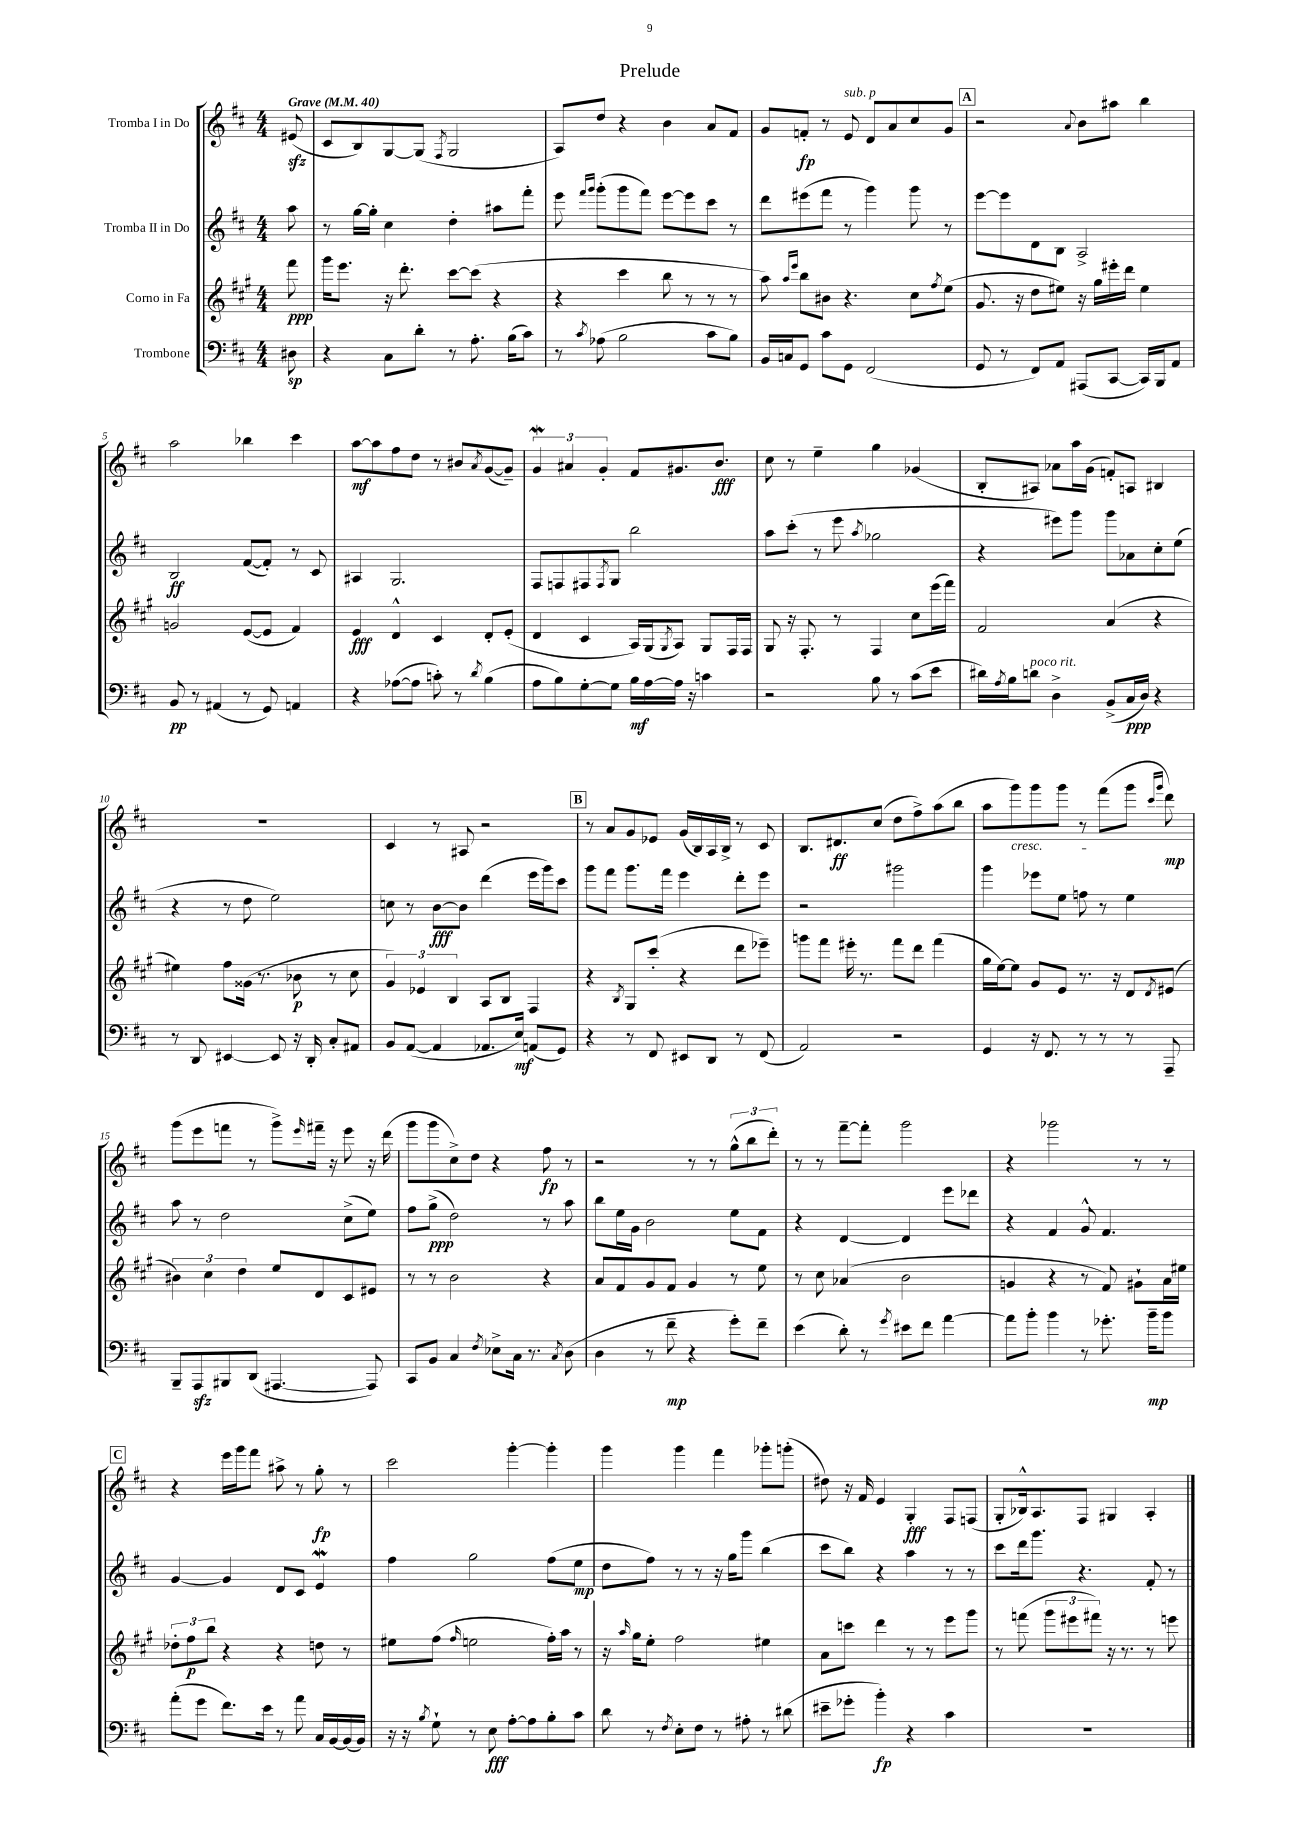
\header { title = "Prelude" }
<<
\new StaffGroup <<
\new Staff = "s0" \with { instrumentName = "Tromba I in Do" } {
    \clef treble \key d \major \numericTimeSignature \time 4/4 \partial 8 \tempo "Grave" 4 = 40
    eis'8\sfz( |
    cis'8 b8) g8~ g8( \acciaccatura { fis8 } g2 |
    a8) d''8 r4 b'4 a'8 fis'8 |
    g'8 f'8-.\fp r8 e'8^\markup { \italic "sub. p" } d'8 a'8 cis''8 g'8 |
    \mark \markup { \box "A" } r2 \appoggiatura { a'8 } b'8 ais''8 b''4 |
    a''2 bes''4 cis'''4 |
    a''8~\mf a''8 fis''8 d''8 r8 bis'8 \acciaccatura { a'8 } g'8~( g'8--) |
    \tuplet 3/2 { g'4\mordent ais'4 g'4-. } fis'8 gis'8. b'8.\fff |
    cis''8 r8 e''4-- g''4 ges'4( |
    b8-. ais8) aes'8 a''16 g'16( f'8-.) a8 bis4 |
    R1 |
    cis'4 r8 ais8 r2 |
    \mark \markup { \box "B" } r8 a'8 g'8 ees'8 g'16( b16) a16 b16-> r8 cis'8 |
    b8. dis'8.\ff cis''8( d''8 fis''8->) a''8( b''8 |
    a''8 g'''8\cresc) g'''8 g'''8 r8 fis'''8\!( g'''8 \grace { cis'''16 g'''16 } d'''8\mp) |
    g'''8( e'''8 f'''8 r8 g'''8->) \grace { e'''16 } fis'''16-- r16 e'''8 r16 d'''16( |
    g'''8 g'''8 cis''8->) d''8 r4 fis''8\fp r8 |
    r2 r8 r8 \tuplet 3/2 { g''8-^( b''8 d'''8-.) } |
    r8 r8 fis'''8~-- fis'''8-. g'''2 |
    r4 ges'''2 r8 r8 |
    \mark \markup { \box "C" } r4 e'''16 g'''16 fis'''8 ais''8-> r8 g''8-.\fp r8 |
    cis'''2 g'''4~-. g'''4-. |
    g'''4 g'''4 fis'''4 ges'''8-. g'''8-.( |
    dis''8) r16 fis'16 e'4 g4-.\fff fis8 f8( |
    g8-. bes16-^) a8. fis8 gis4 a4-. \bar "|." |
}
\new Staff = "s1" \with { instrumentName = "Tromba II in Do" } {
    \clef treble \key d \major \numericTimeSignature \time 4/4 \partial 8
    a''8 |
    r8 g''16~ g''16-. cis''4 d''4-. ais''8 fis'''8-. |
    e'''8 \grace { fis'''16 g'''16 } g'''8-.( g'''8 fis'''8) e'''8~ e'''8 cis'''8 r8 |
    d'''8 eis'''8( fis'''8 r8 g'''4) g'''8 r8 |
    \mark \markup { \box "A" } e'''8~ e'''8 d'8 b8 a2-> |
    b2\ff fis'8~( fis'8-.) r8 cis'8 |
    ais4 g2. |
    fis8 f8 fis8 \acciaccatura { fis8 } g8 b''2 |
    a''8 cis'''8-.( r8 e'''8 \acciaccatura { a''8 } ges''2 |
    r4 eis'''8) g'''8 g'''8 aes'8 cis''8-. e''8( |
    r4 r8 d''8 e''2) |
    c''8 r8 b'8~\fff b'8 d'''4( e'''16 g'''16) cis'''8 |
    \mark \markup { \box "B" } g'''8 fis'''8 g'''8. fis'''16 e'''4 d'''8-. e'''8 |
    r2 gis'''2 |
    g'''4 ees'''8 e''8 f''8 r8 e''4 |
    a''8 r8 d''2 cis''8->( e''8) |
    fis''8 g''8->\ppp( d''2) r8 a''8 |
    b''8 e''16 g'16 b'2 e''8 fis'8 |
    r4 d'4~ d'4 e'''8 des'''8 |
    r4 fis'4 g'8-^ fis'4. |
    \mark \markup { \box "C" } g'4~ g'4 d'8 cis'8 e'4\mordent |
    fis''4 g''2 fis''8( e''8\mp |
    d''8 fis''8) r8 r8 r16 g''16 g'''8 b''4( |
    cis'''8 b''8) r4 a''4 r8 r8 |
    cis'''8 d'''16 g'''8. r4. fis'8-. r8 \bar "|." |
}
\new Staff = "s2" \with { instrumentName = "Corno in Fa" } {
    \clef treble \key a \major \numericTimeSignature \time 4/4 \partial 8
    fis'''8\ppp |
    gis'''16 e'''8. r16 d'''8.-. cis'''8~ cis'''8( r4 |
    r4 cis'''4 b''8 r8 r8 r8 |
    a''8) \grace { a''16 e'''16 } b''8 bis'8 r4. cis''8 \acciaccatura { fis''8 } e''8( |
    \mark \markup { \box "A" } gis'8. r16 d''8 eis''8) r16 gis''16 eis'''16-. d'''16 eis''4 |
    g'2 e'8~( e'8 fis'4) |
    e'4\fff d'4-^ cis'4 d'8-. e'8-.( |
    d'4 cis'4 a16) gis16( \acciaccatura { gis8 } a8) gis8 fis16 fis16 |
    gis8 r16 fis8.-. r8 fis4 cis''8 e'''16( fis'''16) |
    fis'2 a'4( r4 |
    eis''4) fis''8 gisis'16( r8. bes'8\p r8 cis''8 |
    \tuplet 3/2 { gis'4) ees'4 b4 } a8 b8 fis4 |
    \mark \markup { \box "B" } r4 \acciaccatura { b8 } gis8 cis'''8-.( r4 d'''8 ees'''8--) |
    g'''8 fis'''8 eis'''16-. r8. fis'''8 d'''8 fis'''4( |
    gis''16 e''16~) e''8 gis'8 e'8 r8. r16 d'8 \acciaccatura { d'8 } eis'8( |
    \tuplet 3/2 { bis'4) cis''4 d''4 } e''8 d'8 cis'8 eis'8 |
    r8 r8 b'2 r4 |
    a'8 fis'8 gis'8 fis'8 gis'4 r8 e''8 |
    r8 cis''8 aes'4( b'2 |
    g'4 r4 r8 fis'8) gis'8-! a'16 eis''16 |
    \mark \markup { \box "C" } \tuplet 3/2 { des''8-. fis''8\p b''8 } r4 r4 d''8 r8 |
    eis''8 fis''8( \grace { fis''16 } e''2 fis''16-.) a''16 r8 |
    r16 \grace { a''16 } gis''16 e''8-. fis''2 eis''4 |
    a'8 c'''8 d'''4 r8 r8 e'''8 gis'''8 |
    r8 f'''8( \tuplet 3/2 { gis'''8 eis'''8 fis'''8) } r16 r8. r8 e'''8 \bar "|." |
}
\new Staff = "s3" \with { instrumentName = "Trombone" } {
    \clef bass \key d \major \numericTimeSignature \time 4/4 \partial 8
    dis8\sp |
    r4 cis8 d'8-. r8 a8.-. b16( cis'8) |
    r8 \acciaccatura { cis'8 } aes8( b2 cis'8 b8) |
    b,16 c16 g,8 cis'8 g,8 fis,2( |
    \mark \markup { \box "A" } g,8 r8 fis,8) a,8 ais,,8( cis,8~ cis,16) b,,16 a,8 |
    b,8\pp r8 ais,4( r8 g,8) a,4 |
    r4 aes8~( aes8 c'8-.) r8 \acciaccatura { d'8 } b4( |
    a8 b8) g8~-. g8 b16\mf a16~ a16 r16 c'4 |
    r2 b8 r8 cis'8( e'8 |
    dis'16) \acciaccatura { a8 } b16 d'8^\markup { \italic "poco rit." } d4-> b,8->( cis16\ppp d16) r4 |
    r8 d,8 eis,4~ eis,8 r16 d,16-. cis8-. ais,8 |
    b,8 a,8~( a,4 aes,8. e16\mf) a,8( g,8) |
    \mark \markup { \box "B" } r4 r8 fis,8 eis,8 d,8 r8 fis,8( |
    a,2) r2 |
    g,4 r16 fis,8. r8 r8 r8 a,,8-- |
    b,,8-- a,,8\sfz bis,,8 d,8( ais,,4.~ ais,,8) |
    cis,8 b,8 cis4 \acciaccatura { fis8 } ees8-> cis16 r8. \acciaccatura { cis8 } d8( |
    d4 r8 fis'8--\mp r4 g'8-.) fis'8-- |
    e'4( d'8-.) r8 \acciaccatura { g'8 } eis'8 fis'8 a'4~ |
    a'8 b'8-. b'4 r8 ges'8.-. b'16--\mp b'8 |
    \mark \markup { \box "C" } a'8-.( g'8 fis'8.) e'16 r8 a'8 cis16 b,16~ b,16( b,16) |
    r16 r16 \acciaccatura { b8 } g8-! r8 e8\fff a8~-. a8 b8-. cis'8 |
    d'8 r8 \acciaccatura { fis8 } e8-. fis8 r8 ais8-. r8 dis'8( |
    eis'8-- ges'8-. b'4-.\fp) r4 cis'4 |
    R1 \bar "|." |
}
>>
>>
